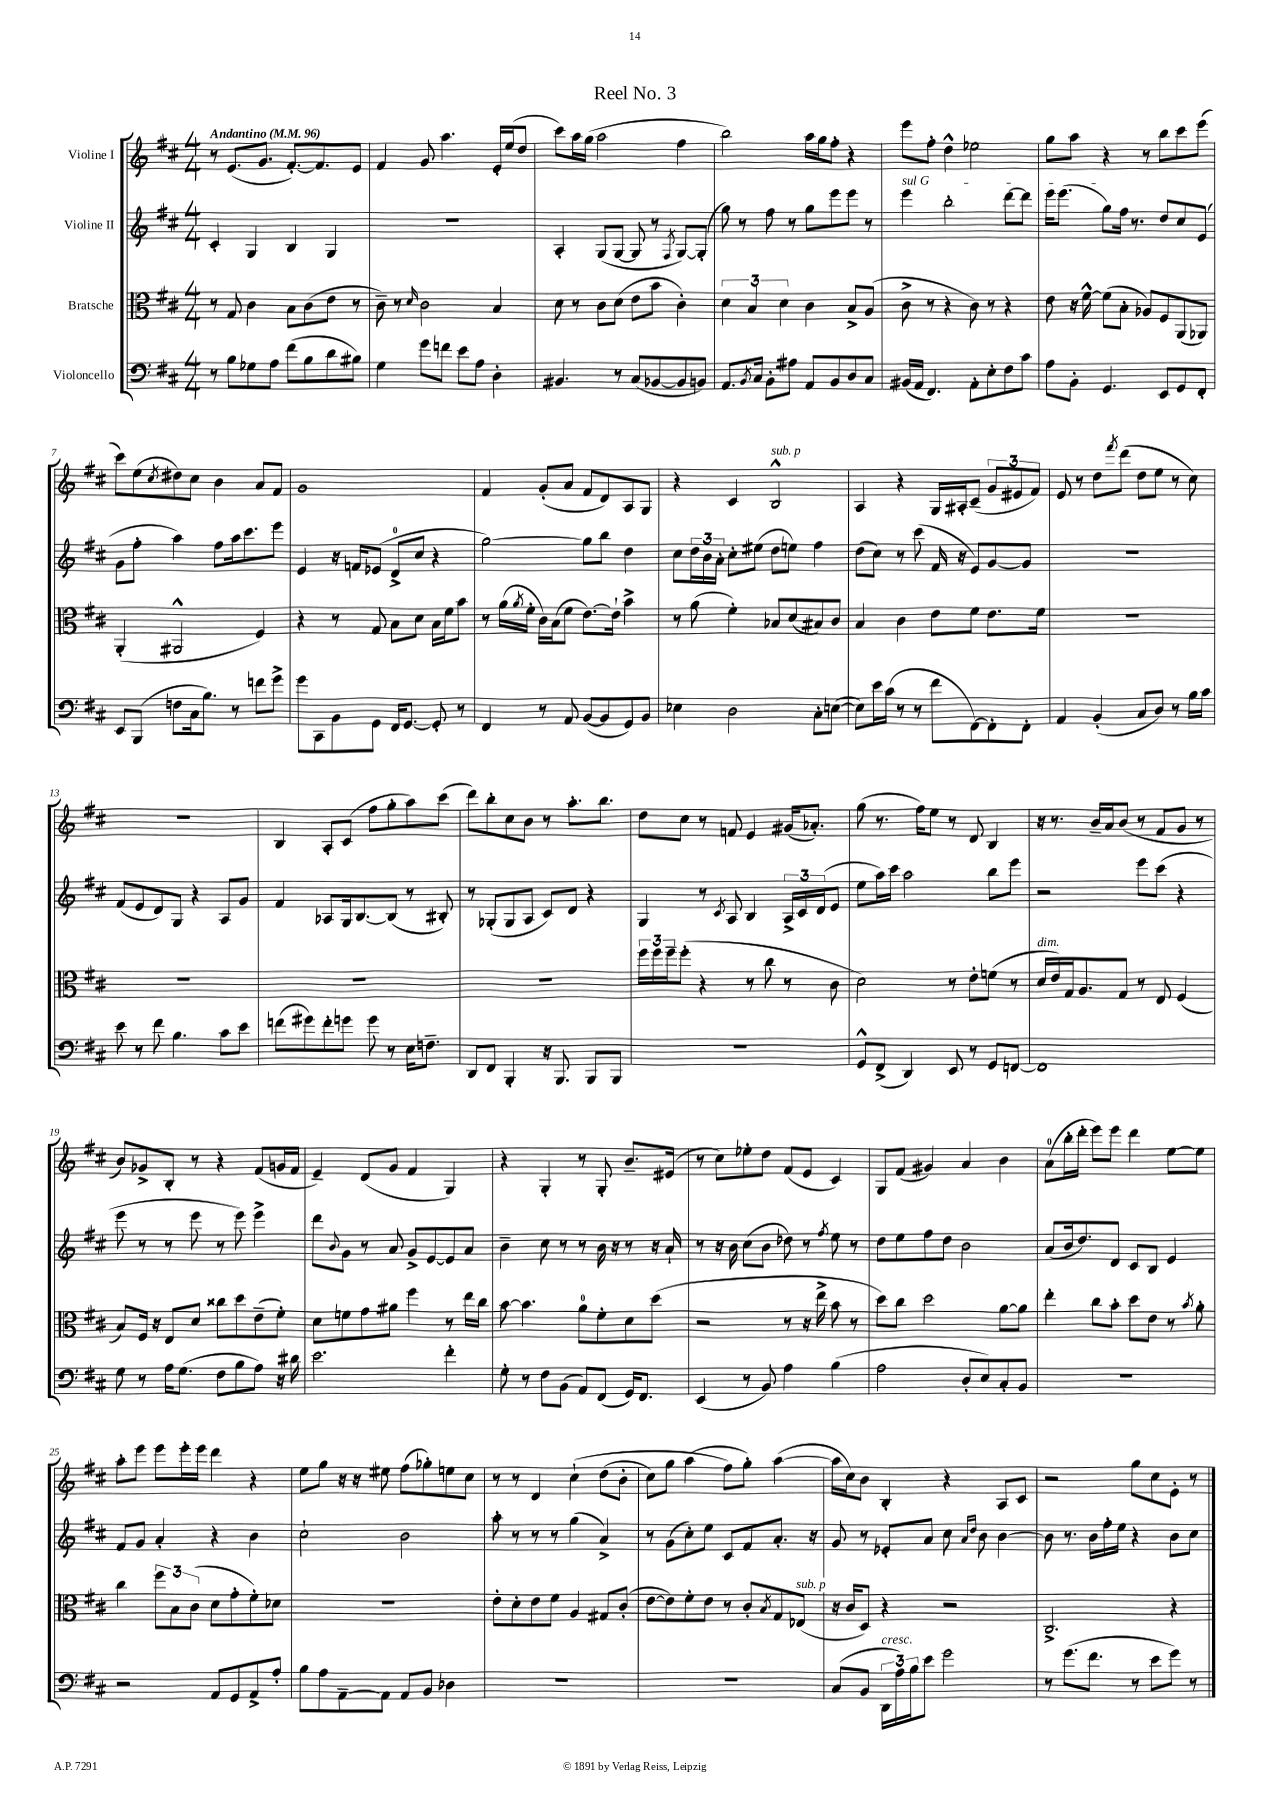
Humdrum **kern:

**kern	**kern	**kern	**kern
*staff4	*staff3	*staff2	*staff1
*clefF4	*clefC3	*clefG2	*clefG2
*k[f#c#]	*k[f#c#]	*k[f#c#]	*k[f#c#]
*M4/4	*M4/4	*M4/4	*M4/4
*MM96	*MM96	*MM96	*MM96
8r	8r	4c#'/	8r
8B\L	8G/	.	(8.e/L
8G-\	4c#\	4G/	.
.	.	.	8.g/J
8A\J	.	.	.
(8f#\L	8B\L	4B/	[8.f#'/L)
8B\	(8c#\	.	.
.	.	.	8.f#/]
8d\	8e\J	4G/	.
8B#\J)	8r	.	8e/J
=	=	=	=
4G\	8c#~\)	1r	4f#/
.	8r	.	.
.	16qqd/	.	.
8g\L	2c#\	.	8g/
8f\J	.	.	4.aa\
8e\L	.	.	.
8A\J	.	.	.
4D'\	4B/	.	16e'/LL
.	.	.	(16ee/J
.	.	.	8dd/J
=	=	=	=
4.BB#/	8d\	4A'/	8ccc#\L)
.	8r	.	16aa\L
.	.	.	(16gg\JJ
.	8c#\L	(8G/L	2aa\
8r	(8d\J	[8G/J	.
(8C#/L	8e\L	8G/]	.
[8BB-/	8b\J	8r	.
.	.	8qF#/	.
8BB-/]	4c#'\)	[8G/L)	4ff#\
8BB/J)	.	(8G'/]J	.
=	=	=	=
8.AA/L	6d\	8gg\)	2bb\)
.	.	8r	.
.	6B/	.	.
8qBB/	.	.	.
16C#/Jk	.	.	.
8BB'\L	.	8ff#\	.
.	6d\	.	.
8A#\J	.	8r	.
8AA/L	4c#\	8gg\L	16aa\LL
.	.	.	16gg\J
8BB/	.	8eee\	8ff#'\J
8D/	8B^/L	8eee\J	4r
8C#/J	(8A/J	8r	.
=	=	=	=
(16BB#/LL	8c#^\	4eee\	8eee\L
16AA/JJ	.	.	.
4.FF#/)	8r	.	8ff#'\J
.	4r	2bb'\	4dd^^\
8AA'\L	8c#\)	.	2ee-\
8E'\	8r	.	.
8F#\	4r	[8ddd\L	.
8c#\J	.	8ddd\]J	.
=	=	=	=
8A\L	8e\	16eee\LK	8gg\L
.	.	(8.eee\J	.
8BB'\J	16r	.	8aa\J
.	[16f#^^\	.	.
4.GG/	(8f#\]L	8gg\L)	4r
.	8B'\J	16ff#\Jk	.
.	.	8.r	.
.	8A-/L)	.	8r
8EE/L	8F#/	8dd/L	8bb\L
8GG/	(8AA/	8cc#/	8ccc#\
8FF#'/J	8AA-/J)	(8e/J	(8eee\J
=	=	=	=
8EE/L	(4AA'/	8g\L	8ccc#\L)
(8BBB/J	.	8ff#'\J	(8ee\
.	.	.	8qcc#/
8F\L	2AA#^^/	4aa\)	8dd#\)
16C#\k	.	.	8cc#\J
8.B\J)	.	.	.
.	.	8ff#\L	4b\
8r	.	16aa\k	.
.	.	8.ccc#\	.
8f\L	4F#/)	.	8a/L
8g^\J	.	8eee\J	8f#/J
=	=	=	=
8g\L	4r	4e/	1g
8CC#\	.	.	.
8BB\	8r	16r	.
.	.	16f/LK	.
8GG\J	8G/	(8e-/J	.
16FF#/LK	8B\L	8d^/L	.
[8.GG/J	.	.	.
.	8d\J	8cc#/J	.
8GG'/]	16B\LL	4r	.
.	16f#\J	.	.
8r	8b\J	.	.
=	=	=	=
4FF#/	8r	[2gg\)	4f#/
.	(16a\LL	.	.
.	8qa/	.	.
.	16f#'\JJ	.	.
8r	16c#\LL)	.	(8g'/L
.	(16B\J	.	.
8AA/	8f#\J	.	8a/J
([8BB/L	[8.e\L)	8gg\]L	8f#/L
8BB/]	.	8bb\J	8d/)
.	16e`\]Jk	.	.
8GG/)	4b^\	4dd\	8A/
8BB/J	.	.	8G/J
=	=	=	=
4E-\	8r	8cc#\L	4r
.	(8a\	24dd\L	.
.	.	24b\	.
.	.	24a'\JJ	.
2D\	4f#'\)	8cc#'\L	4c#/
.	.	(8ee#\J	.
.	8B-/L	8dd\L	2B^^/
.	(8d/	8ee\J)	.
8C#'\L	8B#/)	4ff#\	.
([8E\J	8c#/J	.	.
=	=	=	=
8E\]L)	4B/	(8dd\L	4A/
16e\L	.	8cc#\J)	.
(16c#\JJ	.	.	.
8r	4c#\	8r	4r
8r	.	(8ccc#\	.
8f#\L	8e\L	16f#/	16G/LL
.	.	16r	16A#'/J
[8FF#\)	8f#\J	8e/L)	(8c#~/J
8FF#'\]	8.e\L	[8g/	12g/L
.	.	.	12e#/
8FF#'\J	.	8g/]J	.
.	.	.	12f#/J)
.	16f#\Jk	.	.
=	=	=	=
4AA/	1r	1r	8e/
.	.	.	8r
(4BB'/	.	.	8dd\L
.	.	.	8qfff#/
.	.	.	(8ddd\J
8C#/L	.	.	8dd\L
8D/J)	.	.	8ee\J
8r	.	.	8r
16B\LL	.	.	8cc#\)
16c#\JJ	.	.	.
=	=	=	=
8e\	1r	(8f#/L	1r
8r	.	8e/	.
8f#\	.	8d/)	.
4.B\	.	8G/J	.
.	.	4r	.
8c#\L	.	8A/L	.
8e\J	.	8g/J	.
=	=	=	=
(8f\L	1r	4f#/	4B/
8g#\)	.	.	.
8f'\	.	8A-/L	8A'/L
8g\J	.	16G/k	(8c#/J
.	.	[8.B/	.
8g\	.	.	8ff#\L
8r	.	(8B/]J	8gg'\
16E\LK	.	8r	8aa\)
8.F~\J	.	.	.
.	.	8B#'/)	(8ccc#\J
=	=	=	=
8DD/L	1r	8r	8ddd\L)
8FF#/J	.	(8G-'/L	8bb'\
4BBB'/	.	8G-/	8cc#\
.	.	8A/J	8b\J
16r	.	8c#/L)	8r
8.BBB/	.	.	.
.	.	8d/J	8.aa'\L
8BBB/L	.	4r	.
.	.	.	8.bb\J
8BBB/J	.	.	.
=	=	=	=
1r	24ff#\LL	4G/	8dd\L
.	24ff#\	.	.
.	24ff#~\J	.	.
.	(8ff#'\J	.	8cc#\J
.	4r	8r	8r
.	.	8qc#/	.
.	.	8A/	8f/
.	8r	4B/	4e/
.	8cc#\	.	.
.	8r	24A^/LL	(16g#/LK
.	.	24c#/	.
.	.	.	8.a-'/J)
.	.	(24d/J	.
.	8c#\	8e/J	.
=	=	=	=
8GG^^/L	2d\)	8ee\L	(8gg\
(8FF#^/J	.	16aa\L)	8.r
.	.	16ccc#\JJ	.
4DD/)	.	2aa\	.
.	.	.	16ff#\LK)
.	.	.	8ee\J
8EE/	8r	.	8r
8r	8e'\L	.	8d/
8GG/L	(8f\J	8bb\L	4B/
[8FF/J	8r	8eee\J	.
=	=	=	=
1FF]	16d/LL	2r	16r
.	16e/)	.	8.r
.	16G/J	.	.
.	8.A/	.	.
.	.	.	16b~/LL
.	.	.	16a/J
.	8G/J	.	(8b/J
.	8r	8eee\L	8r
.	8E/	(8ccc#\J	8f#/L
.	(4F#/	4r	8g/J
.	.	.	8r
=	=	=	=
8G\	8B/L)	8eee\	8b/L)
8r	16F#/Jk	8r	8g-^/
.	16r	.	.
16A\LK	8E/L	8r	8B'/J
(8.G\J	.	.	.
.	8d/J	8eee\	8r
8F#\L	8cc##\L	8r	4r
8B\	8dd\	8eee\)	.
8A\J)	(8e~\	4eee^\	(8f#/L
16r	8f#'\J)	.	16g/L
16d#\	.	.	16f#/JJ
=	=	=	=
2.e\	8d\L	8ddd\L	4e~/)
.	.	8qqb/	.
.	8f\	8g\J	.
.	8g\	8r	(8d/L
.	8a#\J	8a/	8g/J
.	4ff#\	8g^/L	4f#/
.	.	[8e/	.
4f#'\	8r	8e/]	4G/)
.	16ee\LL	8a/J	.
.	16cc#\JJ	.	.
=	=	=	=
8G'\	[8b\	4b~\	4r
8r	4.b\]	.	.
8F#\L	.	8cc#\	4G'/
(8BB\J	.	8r	.
8AA/L)	8a\L	8r	8r
(8FF#/J	8f#'\	16b\	8G'/
.	.	16r	.
16GG/LK)	8d\	8r	8.b~/L
8.FF#/J	.	.	.
.	(8dd\J	16r	.
.	.	16a`/	(16e#/Jk
=	=	=	=
(4EE/	2r	8r	8r
.	.	16r	8cc#\L)
.	.	16b\	.
8r	.	(8cc#\L	8ee-'\
8BB/)	.	8b\J	8dd\J
4A\	8r	8dd-\)	(8f#/L
.	16r	8r	8e/J
.	16ee^\	.	.
.	.	8qff#/	.
(4B\	8b\	8ee\	4c#/)
.	8r	8r	.
=	=	=	=
2A\	8dd\L)	8dd\L	8G/L
.	8cc#\J	8ee\	(8f#/J
.	2dd\	8ff#\	4g#/)
.	.	8dd\J	.
8D'/L	.	2b\	4a/
8E/)	.	.	.
8C#'/	[8a\L	.	4b\
8BB/J	8a\]J	.	.
=	=	=	=
1r	4ee'\	(8a/L	(8a\L
.	.	16b/k	16bb'\L
.	.	8.dd/)	16ddd'\JJ
.	8cc#\L	.	8eee\L)
.	8b'\J	8d/J	8eee\J
.	8dd\L	8c#/L	4ddd\
.	8e\J	8B/J	.
.	8r	4e/	[8ee\L
.	8qb/	.	.
.	8a'\	.	8ee\]J
=	=	=	=
2r	4cc#\	8f#/L	8aa'\L
.	.	8g/J	8eee\J
.	12ff#\L	4a'/	8eee\L
.	12B\	.	.
.	.	.	16eee'\L
.	(12c#\J	.	.
.	.	.	16eee\JJ
8AA/L	8d\L	4r	4ddd\
8GG/	8g'\	.	.
8AA^/	8f#'\)	4b\	4r
8A'/J	8d-\J	.	.
=	=	=	=
8B\L	1r	2cc#`\	8ee\L
8A\	.	.	8gg\J
[8AA~\	.	.	16r
.	.	.	16r
8AA\]J	.	.	8ee#\
8AA/L	.	2b\	(8ff#\L
8BB/J	.	.	8gg-'\)
4D-\	.	.	8ee\
.	.	.	8cc#\J
=	=	=	=
1r	8e'\L	8aa'\	8r
.	8d'\	8r	8r
.	8e\	8r	4d/
.	8f#\J	8r	.
.	4A/	(4gg\	&(4cc#`\
.	8G#/L	4a^/)	(8dd\L
.	(8c#'/J	.	8b'\J
=	=	=	=
1r	[8e\L	8r	8cc#\L)
.	8e\])	(8g\L	8gg\J
.	8f#'\	8cc#'\)	(4aa\
.	8e\J	8ee\J	.
.	8r	8c#/L	8ff#\L&)
.	8c#'/L	8f#/	8gg'\J)
.	8qB/	.	.
.	8G/	8.a'/J	([4aa\
.	(8E-/J	.	.
.	.	16r	.
=	=	=	=
(8C#/L	16r	8g/	16aa\]LL
.	16c#/LK	.	16cc#\J)
8BB/J	8D/J)	8r	8b\J
24DD\LL	4r	8e-'/L	4B'/
24A\)	.	.	.
24B\J	.	.	.
8e\J	.	8a/J	.
2g\	2r	8cc#\	4r
.	.	16qqa/LL	.
.	.	16qqdd/JJ	.
.	.	8b\	.
.	.	[4b\	8A/L
.	.	.	8c#/J
=	=	=	=
8r	2.C#^/	8b\]	2r
(8.g\L	.	8.r	.
8.f#\J	.	16b\LL	.
.	.	16ff#'\	.
.	.	16ee\JJ	.
8r	.	4r	8gg\L
8e\L	.	.	8cc#\
8g\J)	4r	8b\L	8e'\J
8r	.	8cc#\J	8r
==	==	==	==
*-	*-	*-	*-
